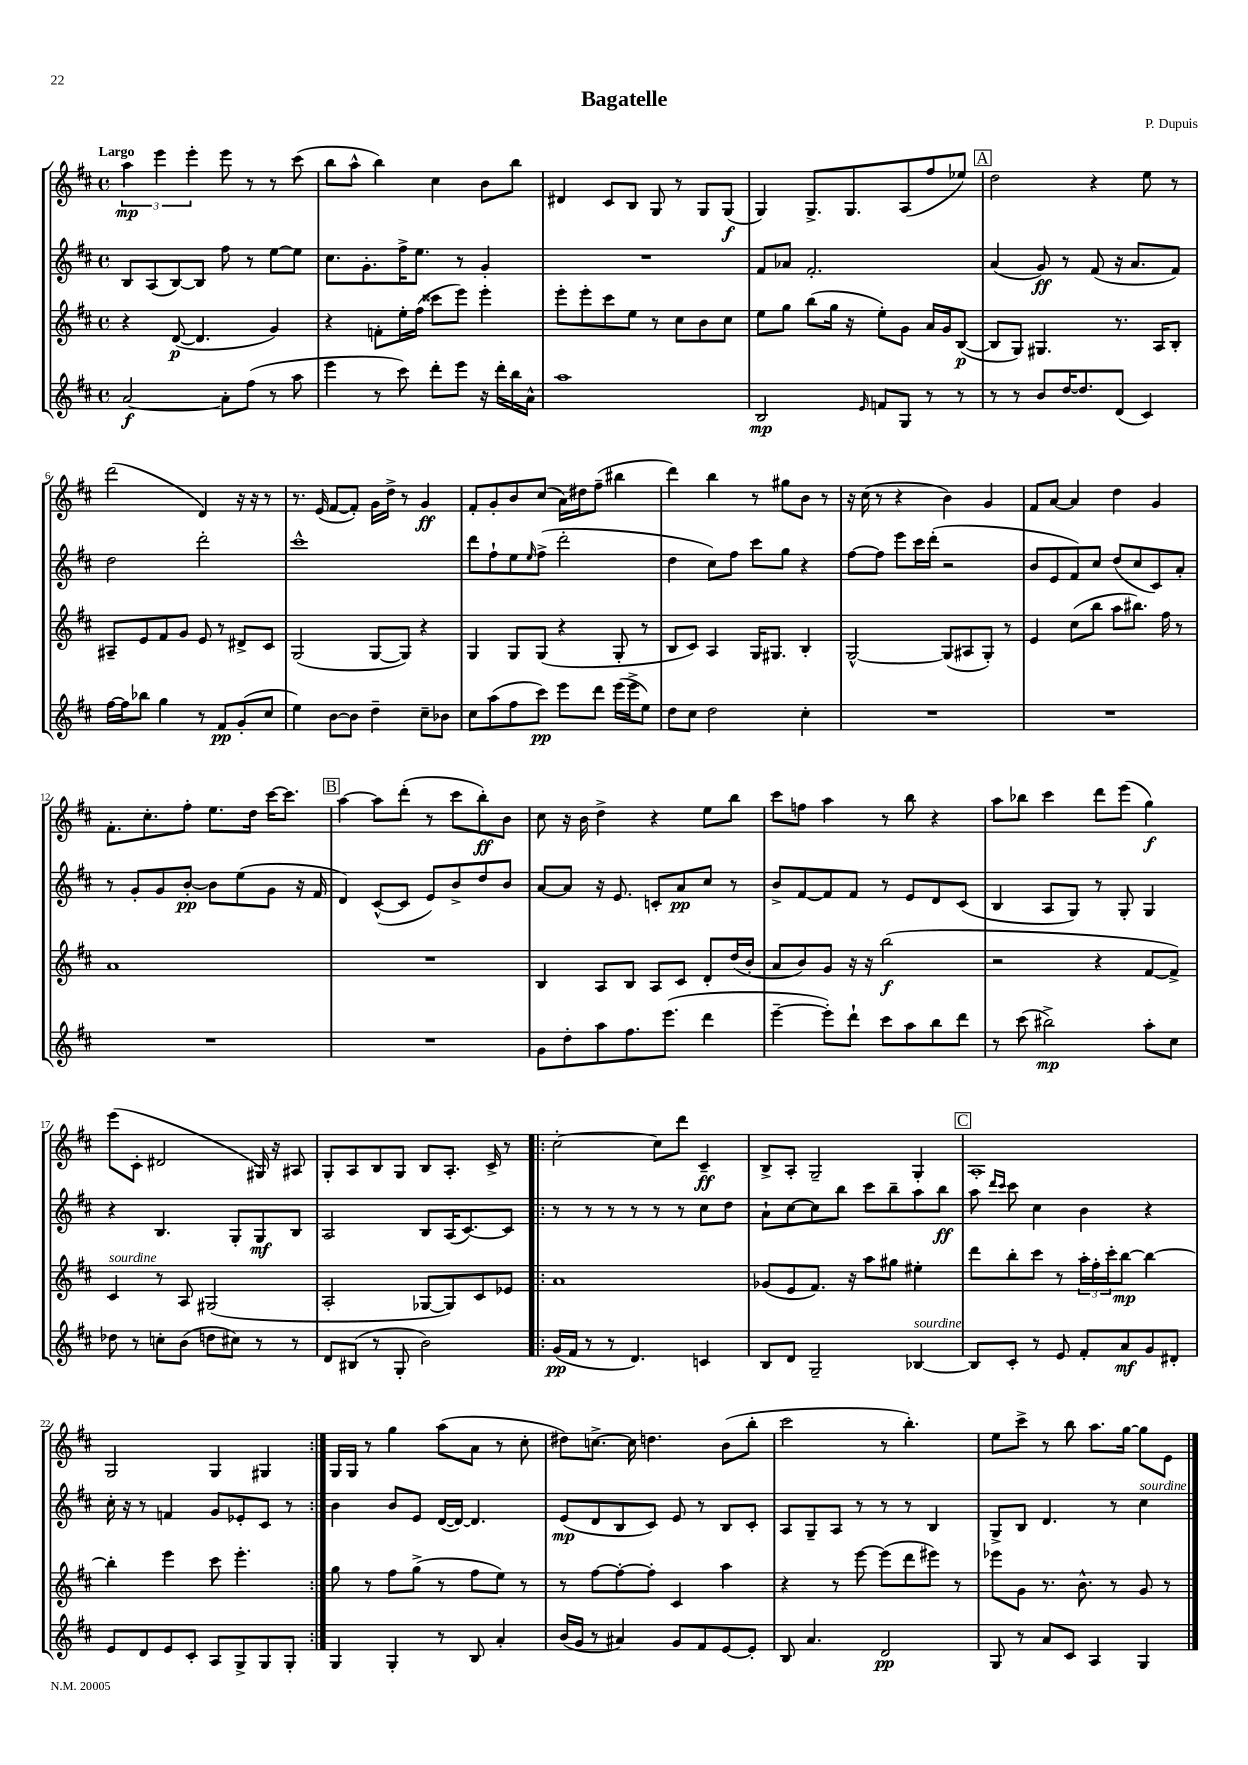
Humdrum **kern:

**kern	**kern	**kern	**kern
*staff4	*staff3	*staff2	*staff1
*clefG2	*clefG2	*clefG2	*clefG2
*k[f#c#]	*k[f#c#]	*k[f#c#]	*k[f#c#]
*M4/4	*M4/4	*M4/4	*M4/4
*met(c)	*met(c)	*met(c)	*met(c)
[2a	4r	8B	6aa
.	.	(8A	.
.	.	.	6eee
.	([8d	[8B)	.
.	.	.	6eee'
.	4.d]	8B]	.
8a']	.	8ff#	8eee
(8ff#	.	8r	8r
8r	4g)	[8ee	8r
8aa	.	8ee]	(8ccc#
=	=	=	=
4eee	4r	8.cc#	8bb
.	.	.	8aa^^
.	.	8.g'	.
8r	8f'	.	4bb)
8ccc#)	16ee'	16ff#^	.
.	(16ff#	8.ee	.
8ddd'	8ccc##	.	4cc#
8eee	8eee)	8r	.
16r	4eee'	4g'	8b
16ddd'	.	.	.
16bb	.	.	8bb
16a^^	.	.	.
=	=	=	=
1aa	8eee'	1r	4d#
.	8eee'	.	.
.	8ccc#	.	8c#
.	8ee	.	8B
.	8r	.	8G
.	8cc#	.	8r
.	8b	.	8G
.	8cc#	.	(8G
=	=	=	=
2B	8ee	8f#	4G)
.	8gg	8a-	.
.	(8bb	2.f#'	8.G^
.	16gg	.	.
.	16r	.	8.G
16qqe	.	.	.
8f	8ee')	.	.
8G	8g	.	(8A
8r	16a	.	8ff#
.	16g	.	.
8r	([8B	.	8ee-)
=	=	=	=
8r	8B]	(4a	2dd
8r	8G)	.	.
8b	4.G#	8g)	.
[16dd	.	8r	.
8.dd]	.	.	.
.	.	(8f#	4r
(8d	8.r	16r	.
.	.	8.a	.
4c#)	.	.	8ee
.	16A	.	.
.	8B'	8f#)	8r
=	=	=	=
[16ff#	8A#~	2dd	(2ddd
16ff#]	.	.	.
8bb-	8e	.	.
4gg	8f#	.	.
.	8g	.	.
8r	8e	2ddd'	4d)
8f#	8r	.	.
(8g'	8d#^	.	16r
.	.	.	16r
8cc#	8c#	.	8r
=	=	=	=
4ee)	(2G	1ccc#^^	8.r
.	.	.	(16e
[8b	.	.	[8f#
8b]	.	.	8f#'])
4dd~	[8G	.	16g
.	.	.	16dd^
.	8G])	.	8r
8cc#~	4r	.	4g
8b-	.	.	.
=	=	=	=
8cc#	4G	8ddd	8f#'
(8aa	.	8ff#`	8g'
8ff#	8G	8ee	8b
.	.	16qqee	.
8ccc#)	(8G	(8ff#^	(8cc#
8eee	4r	2ddd'	16a)
.	.	.	16dd#
8ddd	.	.	(8ff#~
(16eee	8G'	.	4bb#
16eee^	.	.	.
8ee)	8r	.	.
=	=	=	=
8dd	8B	4dd	4ddd)
8cc#	8c#)	.	.
2dd	4A	8cc#)	4bb
.	.	8ff#	.
.	16G	8ccc#	8r
.	8.G#	.	.
.	.	8gg	8gg#
4cc#'	4B'	4r	8b
.	.	.	8r
=	=	=	=
1r	[2G^^	[8ff#	16r
.	.	.	(16cc#
.	.	8ff#]	8r
.	.	8eee	4r
.	.	16ccc#	.
.	.	(16ddd'	.
.	(8G]	2r	4b)
.	8A#	.	.
.	8G')	.	4g
.	8r	.	.
=	=	=	=
1r	4e	8b	8f#
.	.	8e	[8a
.	(8cc#	8f#)	4a]
.	8bb	8cc#	.
.	8aa	(8dd	4dd
.	8.bb#)	8cc#	.
.	.	8c#)	4g
.	16ff#	.	.
.	8r	8a'	.
=	=	=	=
1r	1a	8r	8.f#'
.	.	8g'	.
.	.	.	8.cc#'
.	.	8g	.
.	.	[8b'	8ff#'
.	.	8b]	8.ee
.	.	(8ee	.
.	.	.	16dd
.	.	8g	[16ccc#
.	.	.	8.ccc#]
.	.	16r	.
.	.	16f#	.
=	=	=	=
1r	1r	4d)	[4aa
.	.	([8c#^^	8aa]
.	.	8c#]	(8ddd'
.	.	8e)	8r
.	.	8b^	8ccc#
.	.	8dd	8bb')
.	.	8b	8b
=	=	=	=
8g	4B	[8a	8cc#
8dd'	.	8a]	16r
.	.	.	16b
8aa	8A	16r	4dd^
.	.	8.e	.
8.ff#	8B	.	.
.	8A	8c'	4r
(8.eee	.	.	.
.	8c#	8a	.
4ddd	8d'	8cc#	8ee
.	(16dd	8r	8bb
.	16b'	.	.
=	=	=	=
[4eee~	8a	8b^	8ccc#
.	8b)	[8f#	8ff
8eee'])	8g	8f#]	4aa
8ddd`	16r	8f#	.
.	16r	.	.
8ccc#	(2bb	8r	8r
8aa	.	8e	8bb
8bb	.	8d	4r
8ddd	.	(8c#	.
=	=	=	=
8r	2r	4B	8aa
(8ccc#	.	.	8bb-
2bb#^)	.	8A	4ccc#
.	.	8G)	.
.	4r	8r	8ddd
.	.	8G'	(8eee
8aa'	[8f#	4G	4gg)
8cc#	8f#^])	.	.
=	=	=	=
8dd-	4c#	4r	(8eee
8r	.	.	8c#'
8cc'	8r	4.B	2d#
(8b	8A	.	.
8dd	(2G#	.	.
8cc#)	.	8G'	.
8r	.	8G	16G#)
.	.	.	16r
8r	.	8B	8A#
=	=	=	=
8d	2A'	2A	8G'
(8B#	.	.	8A
8r	.	.	8B
8G'	.	.	8G
2b)	[8G-	8B	8B
.	8G-])	(16A	8.A'
.	.	[8.c#)	.
.	8c#	.	.
.	.	.	16c#^
.	8e-	8c#]	8r
=!|:	=!|:	=!|:	=!|:
(16g	1a	8r	[2cc#'
16f#	.	.	.
8r	.	8r	.
8r	.	8r	.
4.d)	.	8r	.
.	.	8r	8cc#]
.	.	8r	8ddd
4c	.	8cc#	4c#~
.	.	8dd	.
=	=	=	=
8B	(8g-	8a`	8B^
8d	8e	[8cc#	8A'
2G~	8.f#)	8cc#]	2G~
.	.	8bb	.
.	16r	.	.
.	8aa	8ccc#	.
.	8gg#	8bb~	.
[4B-	4ee#'	8aa	4G'
.	.	8bb	.
=	=	=	=
8B-]	8ddd	8aa	1A'
.	.	16qqddd	.
.	.	16qqccc#	.
8c#'	8bb'	8ccc#	.
8r	8ccc#	4cc#	.
8e	8r	.	.
8f#'	24aa'	4b	.
.	24ff#'	.	.
.	24ccc#'	.	.
8a	[8bb	.	.
8g	4bb_	4r	.
8d#'	.	.	.
=	=	=	=
8e	4bb']	16cc#'	2G
.	.	16r	.
8d	.	8r	.
8e	4eee	4f	.
8c#'	.	.	.
8A	8ccc#	8g	4G
8G^	4.eee'	8e-'	.
8G	.	8c#	4G#
8G'	.	8r	.
=:|!	=:|!	=:|!	=:|!
4G	8gg	4b	16G
.	.	.	16G
.	8r	.	8r
4G'	8ff#	8b	4gg
.	(8gg^	8e	.
8r	8r	([16d	(8aa
.	.	16d_)	.
8B	8ff#	4.d]	8a
4a'	8ee)	.	8r
.	8r	.	8cc#'
=	=	=	=
(16b	8r	(8e	8dd#)
16g	.	.	.
8r	[8ff#	8d	[8.cc^
4a#)	8ff#'_	8B	.
.	.	.	16cc]
.	8ff#']	8c#)	4.dd
8g	4c#	8e	.
8f#	.	8r	.
[8e	4aa	8B	(8b
8e']	.	8c#'	8bb'
=	=	=	=
8B	4r	8A	2ccc#
4.a	.	8G~	.
.	8r	8A	.
.	[8eee	8r	.
2d	(8eee]	8r	8r
.	8ddd	8r	4.bb')
.	8eee#)	4B	.
.	8r	.	.
=	=	=	=
8G	8eee-	8G^	8ee
8r	8g	8B	8ccc#^
8a	8.r	4.d	8r
8c#	.	.	8bb
.	8.b^^	.	.
4A	.	.	8.aa
.	8r	8r	.
.	.	.	[16gg
4G	8g	4cc#	8gg]
.	8r	.	8e
==	==	==	==
*-	*-	*-	*-
